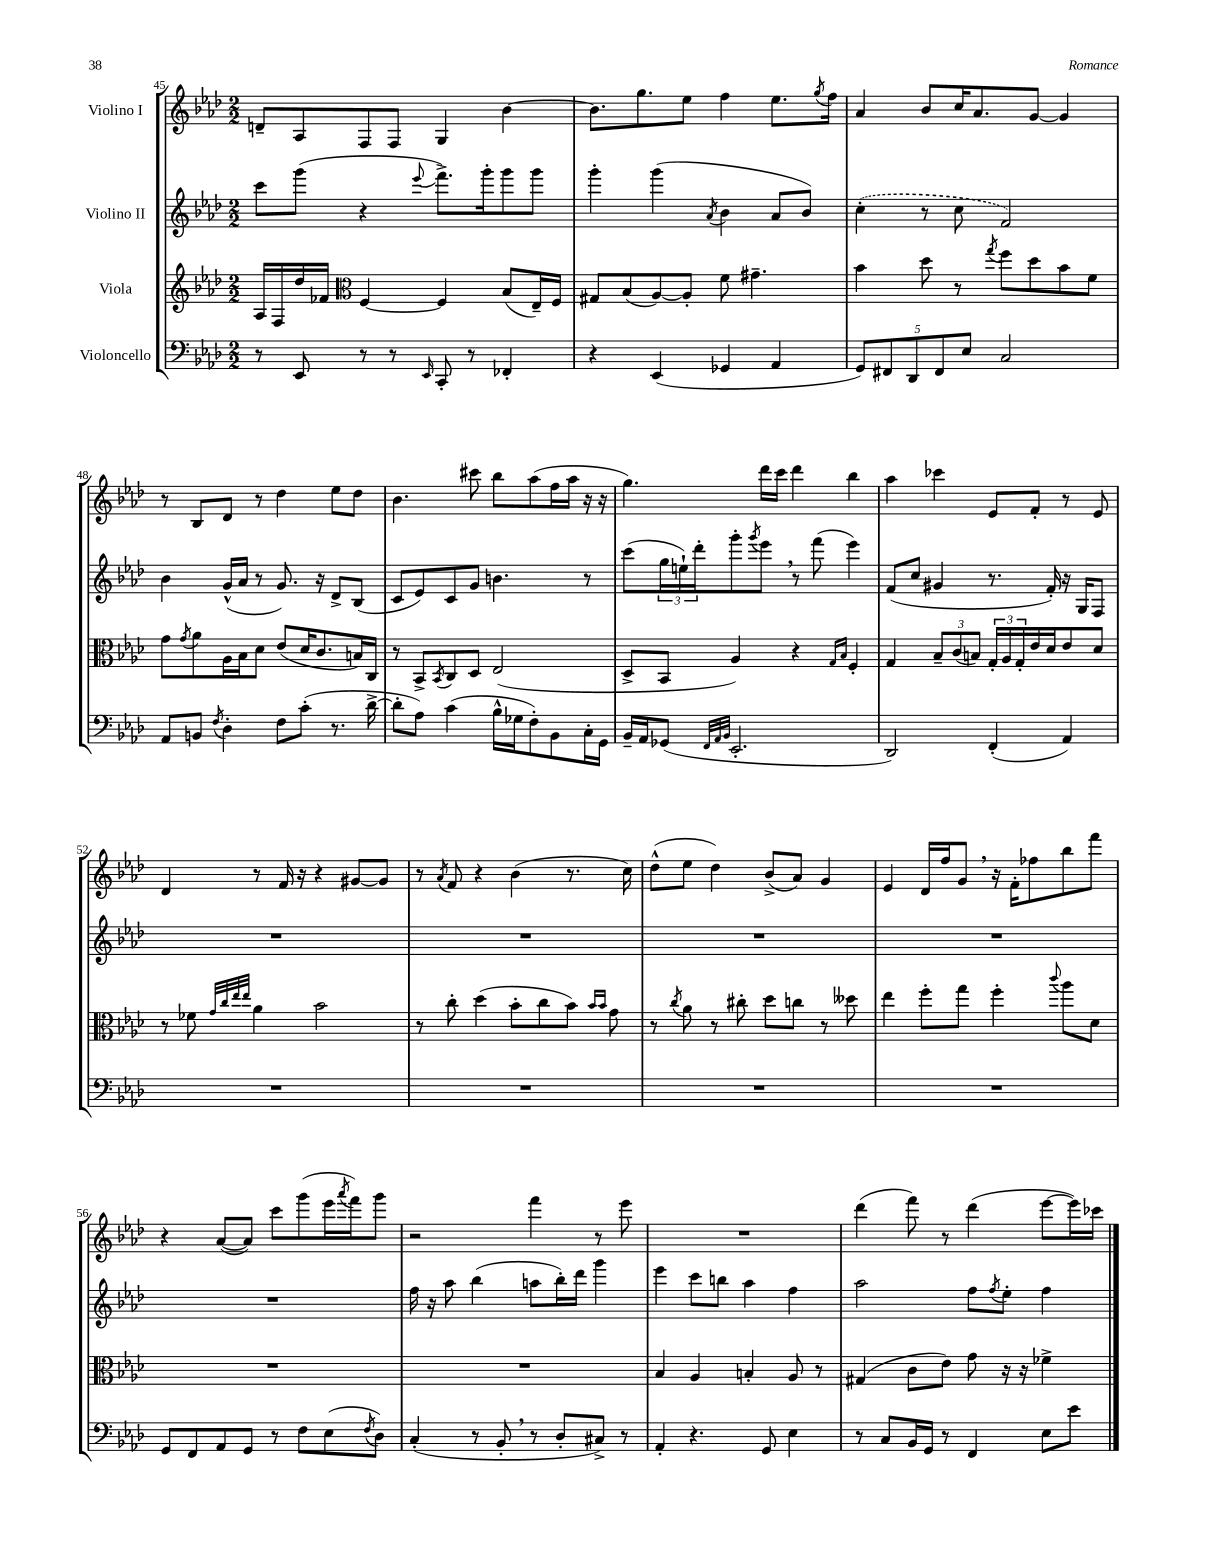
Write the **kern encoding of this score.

**kern	**kern	**kern	**kern
*part4	*part3	*part2	*part1
*staff4	*staff3	*staff2	*staff1
*I"Violoncello	*I"Viola	*I"Violino II	*I"Violino I
*clefF4	*clefG2	*clefG2	*clefG2
*k[b-e-a-d-]	*k[b-e-a-d-]	*k[b-e-a-d-]	*k[b-e-a-d-]
*M2/2	*M2/2	*M2/2	*M2/2
=45	=45	=45	=45
8r	16A-/LL	8ccc\L	8dn~/L
.	16F/	.	.
8EE-/	16dd-/	(8ggg\J	8A-/
.	16f-X/JJ	.	.
*	*clefC3	*	*
8r	[4F/	4r	8F/
8r	.	.	8F/J
16qqEE-/	.	8qqeee-/	.
8CC'/	4F/]	8.fff^\L)	4G/
8r	.	.	.
.	.	16ggg'\k	.
4FF-X'/	(8B-/L	8ggg\	[4b-\
.	16E-~/L)	8ggg\J	.
.	16F/JJ	.	.
=46	=46	=46	=46
4r	8G#X/L	4ggg'\	8.b-\L]
.	(8B-/	.	.
.	.	.	8.gg\
(4EE-/	[8A-/)	(4ggg\	.
.	8A-'/J]	.	8ee-\J
.	.	8qa-/	.
4GG-X/	8f\	4b-\	4ff\
.	4.g#X~\	.	.
4AA-/	.	8a-/L	8.ee-\L
.	.	8b-/J)	.
.	.	.	8qgg/
.	.	.	16ff\Jk
=47	=47	=47	=47
10GG/L)	4b-\	(4cc'\	4a-/
10FF#X/	.	.	.
10DD-/	.	.	.
.	8dd-\	8r	8b-/L
10FF#/	.	.	.
.	8r	8cc\	16cc/K
10E-/J	.	.	.
.	.	.	8.a-/
.	8qgg/	.	.
2C/	8ff\L	2f/)	.
.	8dd-\	.	[8g/J
.	8b-\	.	4g/]
.	8f\J	.	.
!!LO:LB:g=z
=48	=48	=48	=48
8AA-/L	8g\L	4b-\	8r
.	8qg/	.	.
8BBn/J	8a-\	.	8B-/L
8qF/	.	.	.
4D-'\	16A-\L	(16g^^/LL	8d-/J
.	16B-\J	16a-/JJ	.
.	8d-\J	8r	8r
8F\L	(8e-/L	8.g/)	4dd-\
(8c'\J	16d-/K	.	.
.	8.c/	16r	.
8.r	.	8d-^/L	8ee-\L
.	16Bn/L)	(8B-/J	8dd-\J
[16d-^\	16C/JJ	.	.
=49	=49	=49	=49
8d-'\L]	8r	8c/L	4.b-\
8A-\J)	8BB-^/L	8e-/)	.
.	8qBB-/	.	.
(4c\	8C/	8c/	.
.	8D-/J	8g/J	8ccc#X\
16B-^^\LL	(2E-/	4.bn\	8bb-\L
16G-X\J	.	.	.
8F'\)	.	.	(8aa-\
8BB-\	.	.	16ff\L
.	.	.	16aa-\JJ
16C'\L	.	8r	16r
16GG\JJ	.	.	16r
=50	=50	=50	=50
16BB-~/LL	8D-^/L	(8ccc\L	4.gg\)
16AA-/J	.	.	.
(8GG-X/J	8BB-/J	24gg\L	.
.	.	24een`\)	.
.	.	24ddd-'\J	.
32qqFF/LLL	.	.	.
32qqAA-/	.	.	.
32qqBB-/JJJ	.	.	.
2.EE-'/	4A-/)	8ggg'\	.
.	.	8qggg/	.
.	.	8eee-,\J	16ddd-\LL
.	.	.	16ccc\JJ
.	4r	8r	4ddd-\
.	.	(8fff\	.
.	16qqG/LL	.	.
.	16qqB-/JJ	.	.
.	4F'/	4eee-\)	4bb-\
=51	=51	=51	=51
2DD-/)	4G/	(8f/L	4aa-\
.	.	8cc/J	.
.	12B-~/L	4g#X/	4ccc-X\
.	(12c/	.	.
.	12Bn/J)	.	.
(4FF'/	24G'/LL	8.r	8e-/L
.	24A-/	.	.
.	24G'/	.	.
.	16e-/	.	8f'/J
.	16d-/J	16f'/)	.
4AA-/)	8e-/	16r	8r
.	.	16G/KL	.
.	8d-/J	8F/J	8e-/
!!LO:LB:g=z
=52	=52	=52	=52
1r	8r	1r	4d-/
.	8f-X\	.	.
.	32qqg/LLL	.	.
.	32qqcc/	.	.
.	32qqee-/	.	.
.	32qqee-/JJJ	.	.
.	4a-\	.	8r
.	.	.	16f/
.	.	.	16r
.	2b-\	.	4r
.	.	.	[8g#X/L
.	.	.	8g#/J]
=53	=53	=53	=53
1r	8r	1r	8r
.	.	.	8qa-/
.	8cc'\	.	8f/
.	(4dd-\	.	4r
.	8b-'\L	.	(4b-\
.	8cc\	.	.
.	8b-\J)	.	8.r
.	16qqb-/LL	.	.
.	16qqb-/JJ	.	.
.	8g\	.	.
.	.	.	16cc\)
=54	=54	=54	=54
1r	8r	1r	(8dd-^^\L
.	8qcc/	.	.
.	8a-\	.	8ee-\J
.	8r	.	4dd-\)
.	8cc#X'\	.	.
.	8dd-\L	.	(8b-^/L
.	8ccn\J	.	8a-/J)
.	8r	.	4g/
.	8dd--X\	.	.
=55	=55	=55	=55
1r	4ee-\	1r	4e-/
.	8ff'\L	.	16d-/LL
.	.	.	16ff/J
.	8gg\J	.	8g,/J
.	4ff'\	.	16r
.	.	.	16f'\KL
.	.	.	8ff-X\
.	8qqccc/	.	.
.	8aa-\L	.	8bb-\
.	8d-\J	.	8fff\J
!!LO:LB:g=z
=56	=56	=56	=56
8GG/L	1r	1r	4r
8FF/	.	.	.
8AA-/	.	.	([8a-/L
8GG/J	.	.	8a-/J])
8r	.	.	8ccc\L
8F\L	.	.	(8ggg\
(8E-\	.	.	16eee-\L
.	.	.	8qaaa-/
.	.	.	16fff\J)
8qF/	.	.	.
8D-\J)	.	.	8ggg\J
=57	=57	=57	=57
(4C'/	1r	16ff\	2r
.	.	16r	.
.	.	8aa-\	.
8r	.	(4bb-\	.
8BB-',/	.	.	.
8r	.	8aan\L	4fff\
8D-'/L	.	16bb-'\L)	.
.	.	16ddd-\JJ	.
8C#X^/J)	.	4ggg\	8r
8r	.	.	8eee-\
=58	=58	=58	=58
4AA-'/	4B-/	4eee-\	1r
4.r	4A-/	8ccc\L	.
.	.	8bbn\J	.
.	4Bn'/	4aa-\	.
8GG/	.	.	.
4E-\	8A-/	4ff\	.
.	8r	.	.
=59	=59	=59	=59
8r	(4G#X/	2aa-\	(4ddd-\
8C/L	.	.	.
16BB-/L	8c\L	.	8fff\)
16GG/JJ	.	.	.
8r	8e-\J)	.	8r
4FF/	8g\	8ff\L	(4ddd-\
.	.	8qff/	.
.	16r	8ee-'\J	.
.	16r	.	.
8E-\L	4f-X^\	4ff\	[8eee-\L
8e-\J	.	.	16eee-\L])
.	.	.	16ccc-X\JJ
==	==	==	==
*-	*-	*-	*-
